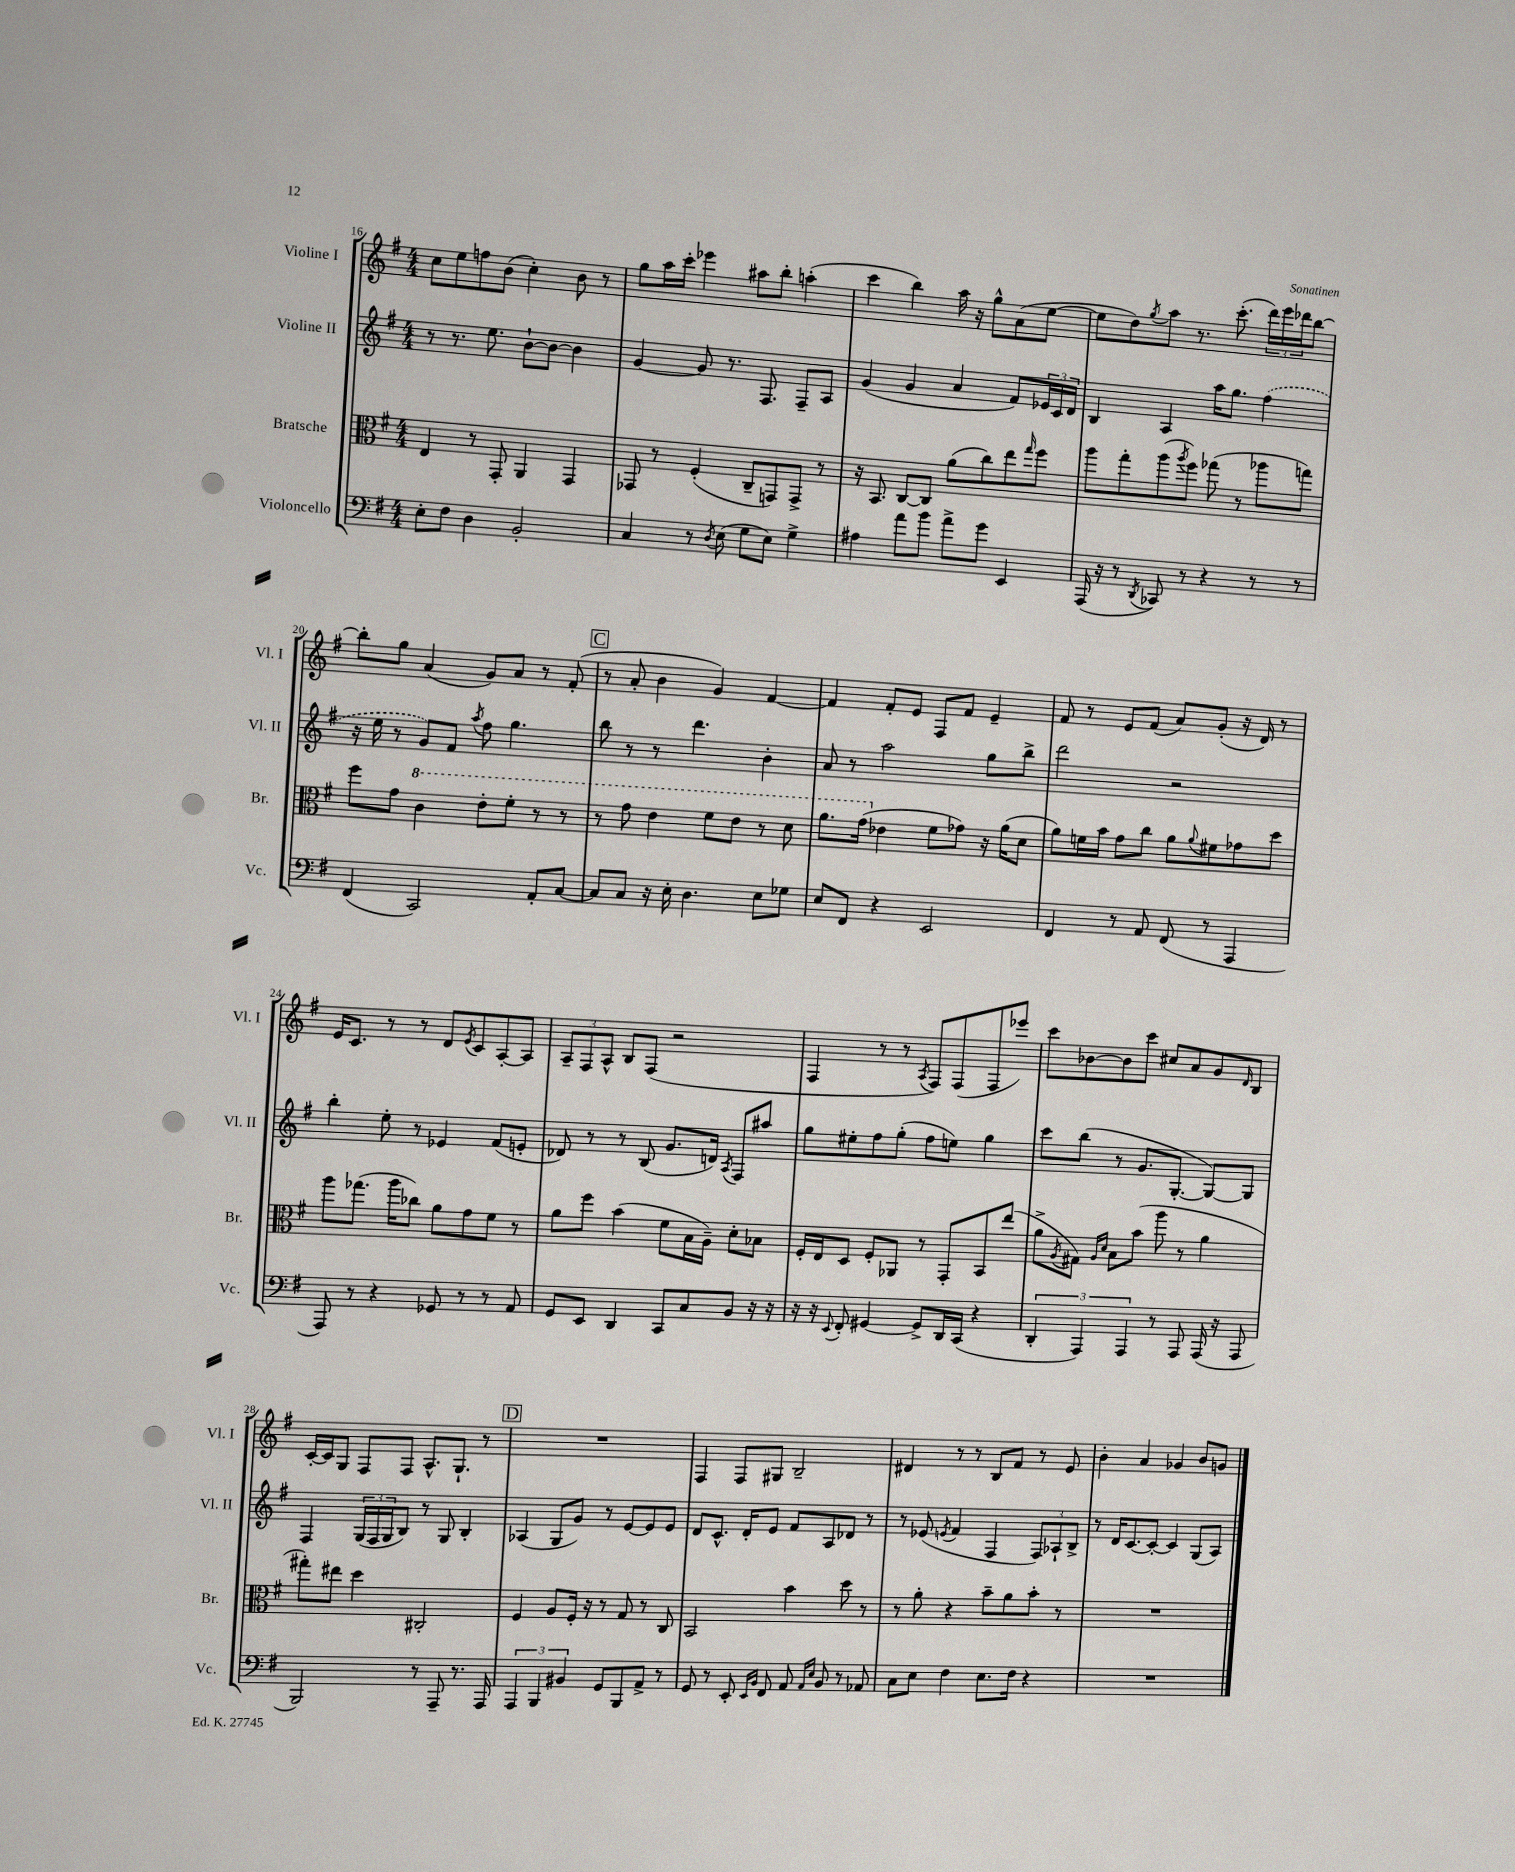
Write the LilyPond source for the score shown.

<<
\new StaffGroup <<
\new Staff = "s0" \with { instrumentName = "Violine I" shortInstrumentName = "Vl. I" } {
    \clef treble \key g \major \numericTimeSignature \time 4/4
    c''8 e''8 f''8 b'8( c''4-.) b'8 r8 |
    g''8 a''16 c'''16-. ees'''4 ais''8 b''8-. a''4-.( |
    c'''4 b''4) a''16 r16 g''8-^ a'8( e''8~ |
    e''8 d''8) \acciaccatura { g''8 } a''8 r8. c'''8.-.( \tuplet 3/2 { d'''16) e'''16 des'''16 } b''8~ |
    b''8-. g''8 a'4( g'8) a'8 r8 fis'8-.( |
    \mark \markup { \box "C" } r8 a'8-. b'4 g'4) fis'4~ |
    fis'4 fis'8-. e'8 fis8 fis'8 e'4-- |
    fis'8 r8 e'8 fis'8( a'8) g'8-.( r16 d'16) r8 |
    e'16 c'8. r8 r8 d'8 \acciaccatura { e'8 } c'8 a8~-. a8 |
    \tuplet 3/2 { a8-- fis8 a8-^ } b8 fis8( r2 |
    fis4 r8 r8 \acciaccatura { a8 } fis8) fis8( fis8 ees'''8) |
    c'''8 bes'8~ bes'8 c'''8 cis''8 a'8 g'8 \grace { d'16 } b8 |
    c'16~-. c'16 g8 fis8 fis8 a8.-^ g8.-! r8 |
    \mark \markup { \box "D" } R1 |
    fis4 fis8 gis8 b2-- |
    dis'4 r8 r8 b8 fis'8 r8 e'8 |
    b'4-. a'4 ges'4 b'8 g'8 \bar "|." |
}
\new Staff = "s1" \with { instrumentName = "Violine II" shortInstrumentName = "Vl. II" } {
    \clef treble \key g \major \numericTimeSignature \time 4/4
    r8 r8. e''8. b'8~-! b'8~ b'4 |
    g'4~ g'8 r8. fis8. fis8-- a8 |
    g'4( g'4 a'4 fis'8) \tuplet 3/2 { ees'16 c'16 d'16 } |
    b4 a4 a''16 g''8. \once \slurDashed fis''4( |
    r16 e''16 r8 g'8) fis'8 \acciaccatura { a''8 } fis''8 g''4. |
    \mark \markup { \box "C" } b''8 r8 r8 d'''4. b'4-. |
    a'8 r8 a''2 g''8 b''8-> |
    d'''2 r2 |
    b''4-. e''8-. r8 ees'4 fis'8( e'8-. |
    des'8) r8 r8 b8( g'8. d'16) \acciaccatura { a8 } fis8 ais''8 |
    g''8 eis''8-. fis''8 g''8-.( fis''8 e''8) g''4 |
    c'''8 b''8( r8 g'8. g8.~-. g8~) g8 |
    fis4 \tuplet 3/2 { g16( fis16 g16 } b8) r8 g8 b4-. |
    \mark \markup { \box "D" } aes4( g8 g'8) r8 e'8~ e'8 e'8 |
    d'8 c'8.-^ d'16-. e'8 fis'8 a8 des'8 r8 |
    r8 ees'8( \acciaccatura { e'8 } fis'4 fis4 \tuplet 3/2 { fis8) aes8-! b8-> } |
    r8 d'16 c'8.~ c'8~-. c'4 g8( a8) \bar "|." |
}
\new Staff = "s2" \with { instrumentName = "Bratsche" shortInstrumentName = "Br." } {
    \clef alto \key g \major \numericTimeSignature \time 4/4
    e4 r8 g,8-. a,4 g,4 |
    ges,8 r8 fis4-.( c8-- g,8) g,8-> r8 |
    r16 b,8. c8~ c8 a'8( c''8) e''8 \grace { g''16 } fis''8 |
    a''8 g''8-. a''8( \acciaccatura { a''8 } fis''8) ges''8( r8 aes''8 g''8) |
    fis''8 g'8 \ottava #1 c''4 e''8-. fis''8-. r8 r8 |
    \mark \markup { \box "C" } r8 g''8 e''4 fis''8 e''8 r8 d''8 |
    a''8. g''16( \ottava #0 ees'4 fis'8 ges'8) r16 a'16( d'8 |
    a'8) f'16 b'16 g'8 c''8 a'8 \appoggiatura { a'8 } fis'8 ges'8 d''8 |
    a''8 ges''8.( a''16 ces''8) a'8 g'8 fis'8 r8 |
    a'8 fis''8 b'4( fis'8 b16 a16--) d'8-. bes8 |
    fis16-. e16 d8 fis8-. aes,8 r8 g,8-. b,8 e''8( |
    a'8-> \acciaccatura { a8 } gis8) \grace { a16 d'16 } b8 b'8( a''8 r8 a'4 |
    gis''8-.) eis''8 d''4 cis2-. |
    \mark \markup { \box "D" } fis4 a8 fis16-. r16 r8 g8 r8 c8 |
    b,2 b'4 d''8 r8 |
    r8 a'8-. r4 b'8-- a'8 b'8-. r8 |
    R1 \bar "|." |
}
\new Staff = "s3" \with { instrumentName = "Violoncello" shortInstrumentName = "Vc." } {
    \clef bass \key g \major \numericTimeSignature \time 4/4
    e8-. fis8 d4 b,2-. |
    c4 r8 \acciaccatura { d8 } e8( g8 e8) g4-> |
    ais4 a'8 b'8 a'8-> g'8 e,4 |
    a,,16( r16 r8 \acciaccatura { d,8 } ces,8) r8 r4 r8 r8 |
    fis,4( c,2) a,8-. c8~ |
    \mark \markup { \box "C" } c8 c8 r16 e16-. d4. e8 ges8 |
    e8 fis,8 r4 e,2 |
    fis,4 r8 a,8 fis,8( r8 a,,4 |
    a,,8) r8 r4 ges,8 r8 r8 a,8 |
    g,8 e,8 d,4 c,8 c8 b,8 r16 r16 |
    r16 r16 \appoggiatura { e,8 } fis,8-. gis,4~ gis,8-> d,16 c,16( r4 |
    \tuplet 3/2 { d,4-. a,,4) a,,4 } r8 a,,8 a,,16( r16 a,,8 |
    b,,2) r8 a,,8-- r8. a,,16 |
    \mark \markup { \box "D" } \tuplet 3/2 { a,,4 b,,4 bis,4 } g,8 b,,8 a,8-> r8 |
    g,8 r8 e,8-. \grace { e,16 b,16 } fis,8 a,8 \grace { a,16 e16 } b,8 r8 aes,8 |
    c8 e8 fis4 e8. fis16 r4 |
    R1 \bar "|." |
}
>>
>>
\layout { \context { \Score currentBarNumber = #16 } }
